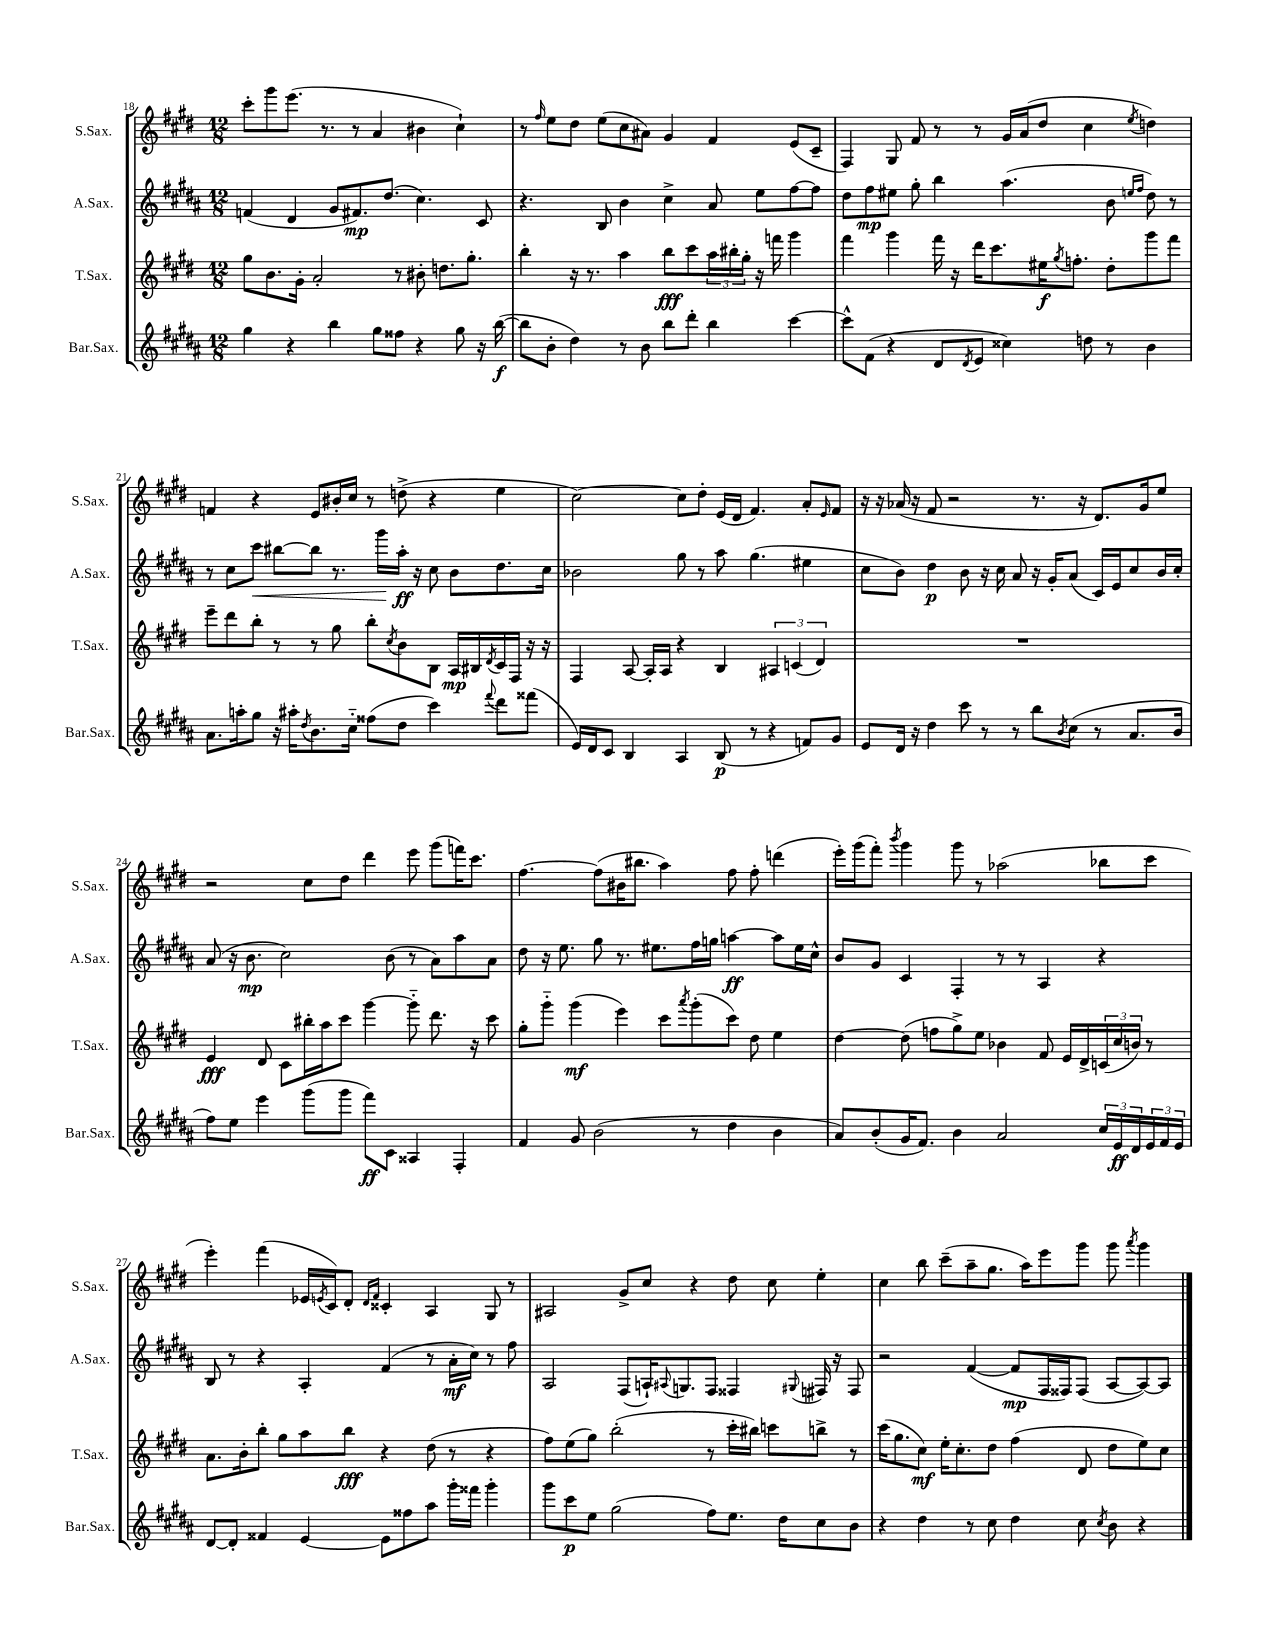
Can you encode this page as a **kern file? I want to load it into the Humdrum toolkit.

**kern	**kern	**kern	**kern
*staff4	*staff3	*staff2	*staff1
*clefG2	*clefG2	*clefG2	*clefG2
*k[f#c#g#d#a#]	*k[f#c#g#d#]	*k[f#c#g#d#a#]	*k[f#c#g#d#]
*M12/8	*M12/8	*M12/8	*M12/8
4gg#\	8gg#\L	(4f/	8ccc#'\L
.	8.b\	.	8ggg#\
4r	.	4d#/	(8.eee\J
.	16g#'\Jk	.	.
.	2a'/	.	.
.	.	.	8.r
4bb\	.	8g#/L	.
.	.	8.f#/)	8r
8gg#\L	.	.	4a/
.	.	(8.dd#/J	.
8ff##\J	8r	.	.
4r	8b#'\	4.cc#\)	4b#\
.	8.dd\L	.	.
8gg#\	.	.	4cc#`\)
.	8.gg#'\J	.	.
16r	.	8c#/	.
([16bb\	.	.	.
=	=	=	=
8bb\]L	4bb'\	4.r	8r
.	.	.	16qqff#/
8b'\J	.	.	8ee\L
4dd#\)	16r	.	8dd#\J
.	8.r	.	.
.	.	8B/	(8ee\L
8r	4aa\	4b\	8cc#\
8b\	.	.	8a#\J)
8bb\L	8bb\L	4cc#^\	4g#/
8ddd#'\J	8ccc#\	.	.
4bb\	24aa\L	8a#/	4f#/
.	24bb#'\	.	.
.	24gg#'\JJ	.	.
.	16r	8ee\L	.
.	16fff\	.	.
[4ccc#\	4ggg#\	[8ff#\	(8e/L
.	.	8ff#\]J	8c#~/J
=	=	=	=
8ccc#^^\]L	4fff#\	8dd#\L	4F#/)
(8f#\J	.	8ff#\	.
4r	4ggg#\	8ee#\J	8G#/
.	.	8gg#'\	8f#/
8d#/L	16fff#\	4bb\	8r
.	16r	.	.
8qd#/	.	.	.
8e/J	16ddd#\LK	.	8r
.	8.ccc#\	.	.
4cc##\)	.	(4.aa#\	16g#/LL
.	.	.	(16a/J
.	16ee#\K	.	8dd#/J
.	8qgg#/	.	.
.	8.ff'\J	.	.
8dd\	.	.	4cc#\
8r	8dd#'\L	8b\	.
.	.	16qqee/LL	.
.	.	16qqff#/JJ	8qee/
4b\	8ggg#\	8dd#\)	4dd\)
.	8fff#\J	8r	.
=	=	=	=
8.a#\L	8eee~\L	8r	4f/
.	8ddd#\	8cc#\L	.
16aa'\k	.	.	.
8gg#\J	8bb'\J	8ccc#\J	4r
16r	8r	[8bb#\L	.
16aa#'\LK	.	.	.
8qdd#/	.	.	.
8.b\	8r	8bb#\]J	8e/L
.	8gg#\	8.r	16b#'/L
16cc#'~\Jk	.	.	16cc#/JJ
(8ff##\L	8bb'\L	.	8r
.	.	16ggg#\LL	.
.	8qcc#/	.	.
8dd#\J	8b\	16aa#'\JJ	(8dd^\
.	.	16r	.
4ccc#\)	8B\J	8cc#\	4r
.	16A/LL	8b\L	.
.	16B#/	.	.
8qqfff#/	8qd#/	.	.
8ddd#\L	16c#/	8.dd#\	4ee\
.	16F#/JJ	.	.
(8fff##\J	16r	.	.
.	16r	16cc#\Jk	.
=	=	=	=
16e/LL)	4F#/	2b-\	[2cc#\)
16d#/J	.	.	.
8c#/J	.	.	.
4B/	[8A/	.	.
.	16A'/]LL	.	.
.	16A/JJ	.	.
4A#/	4r	8gg#\	8cc#\]L
.	.	8r	8dd#'\J
(8B/	4B/	8aa#\	(16e/LL
.	.	.	16d#/JJ
8r	.	(4.gg#\	4.f#/)
4r	6A#/	.	.
.	(6c/	.	.
8f/L)	.	4ee#\	8a'/L
.	6d#/)	.	.
.	.	.	16qqe/
8g#/J	.	.	8f#/J
=	=	=	=
8e/L	1.r	8cc#\L	16r
.	.	.	16r
16d#/Jk	.	8b\J)	(16a-/
16r	.	.	16r
4dd#\	.	4dd#\	8f#/
.	.	.	2r
8ccc#\	.	8b\	.
8r	.	16r	.
.	.	16cc#\	.
8r	.	8a#/	.
8bb\L	.	16r	8.r
.	.	16g#'/LK	.
8qb/	.	.	.
(8cc#\J	.	(8a#/J	.
.	.	.	16r
8r	.	16c#/LL)	8.d#/L)
.	.	16e/J	.
8.a#/L	.	8cc#/	.
.	.	.	16g#/k
.	.	16b/L	8ee/J
16b/Jk	.	16cc#'/JJ	.
=	=	=	=
8ff#\L)	4e/	(8a#/	2r
8ee\J	.	16r	.
.	.	8.b\	.
4eee\	8d#/	.	.
.	8c#\L	2cc#\)	.
(8ggg#\L	16bb#'\L	.	8cc#\L
.	16aa\J	.	.
8ggg#\J	8ccc#\J	.	8dd#\J
8fff#\L)	[4ggg#\	.	4ddd#\
8c#\J	.	(8b\	.
4A##/	8ggg#'~\]	8r	8eee\
.	8.ddd#\	8a#\L)	(8ggg#\L
4F#'/	.	8aa#\	16fff\K)
.	16r	.	8.ccc#\J
.	8ccc#\	8a#\J	.
=	=	=	=
4f#/	8gg#'\L	8dd#\	[4.ff#\
.	8ggg#'~\J	16r	.
.	.	8.ee\	.
8g#/	(4ggg#\	.	.
(2b\	.	8gg#\	(8ff#\]L
.	4eee\)	8.r	16b#\K
.	.	.	8.bb#\J
.	.	8.ee#\L	.
.	8ccc#\L	.	4aa\)
.	8qaaa/	.	.
8r	(8ggg#'\	16ff#\L	.
.	.	16gg\JJ	.
4dd#\	8ccc#\J)	[4aa\	8ff#\
.	8dd#\	.	8ff#'\
4b\	4ee\	8aa\]L	(4ddd\
.	.	16ee#\L	.
.	.	16cc#^^\JJ	.
=	=	=	=
8a#/L)	[4dd#\	8b/L	16eee'\LL)
.	.	.	(16ggg#\J
(8b'/	.	8g#/J	8fff#'\J)
.	.	.	8qbbb/
16g#/K	(8dd#\]	4c#/	4ggg#\
8.f#/J)	.	.	.
.	8ff\L	.	.
4b\	8gg#^\)	4F#'/	8ggg#\
.	8ee\J	.	8r
2a#/	4b-\	8r	(2aa-\
.	.	8r	.
.	8f#/	4A#/	.
.	16e/LL	.	.
.	16d#^/	.	.
24cc#/LL	(24c/	4r	8bb-\L
24e/	24cc#/	.	.
24d#/	24b/JJ)	.	.
24e/	8r	.	8ccc#\J
24f#/	.	.	.
24e/JJ	.	.	.
=	=	=	=
[8d#/L	8.a\L	8B/	4eee'\)
8d#'/]J	.	8r	.
.	16b'\k	.	.
4f##/	8bb'\J	4r	(4fff#\
.	8gg#\L	.	.
[4e/	8aa\	4A#'/	16e-/LL
.	.	.	8qe/
.	.	.	16c#/J)
.	8bb\J	.	8d#'/J
.	.	.	16qqd#/LL
.	.	.	16qqf#/JJ
8e\]L	4r	(4f#/	4c##'/
8ff##\	.	.	.
8aa#\J	(8dd#\	8r	4A/
16ggg#'\LL	8r	16a#'\LL	.
16fff##\JJ	.	16cc#\JJ)	.
4ggg#'\	4r	8r	8G#/
.	.	8ff#\	8r
=	=	=	=
8ggg#\L	8ff#\L)	2A#/	2A#/
8ccc#\	(8ee\	.	.
8ee\J	8gg#\J)	.	.
(2gg#\	(2bb'\	.	.
.	.	(8F#/L	8g#^/L
.	.	16A`/K)	8cc#/J
.	.	8qqA#/	.
.	.	8.G/	.
.	.	.	4r
8ff#\L)	8r	8F#/J	.
8.ee\J	16ccc#'\LL	4F##/	8dd#\
.	16bb#\JJ)	.	.
.	8ccc\L	.	8cc#\
16dd#\LK	.	.	.
.	.	8qqG#/	.
8cc#\	8bb^\J	16F#/	4ee'\
.	.	16r	.
8b\J	8r	8F#/	.
=	=	=	=
4r	(16ccc#\LK	2r	4cc#\
.	8.gg#\	.	.
4dd#\	8cc#\J)	.	8bb\
.	16ee'\LK	.	(8ccc#~\L
.	8.cc#'\	.	.
8r	.	([4f#/	8aa~\
8cc#\	8dd#\J	.	8.gg#\J
4dd#\	(4ff#\	8f#/]L	.
.	.	.	16aa\LK)
.	.	16F#/L	8eee\
.	.	16F##/J)	.
8cc#\	8d#/	(8F##/J	8ggg#\J
8qcc#/	.	.	.
8b\	8dd#\L	[8A#/L	8ggg#\
.	.	.	8qaaa/
4r	8ee\)	8A#/_)	4ggg#\
.	8cc#\J	8A#/]J	.
==	==	==	==
*-	*-	*-	*-
